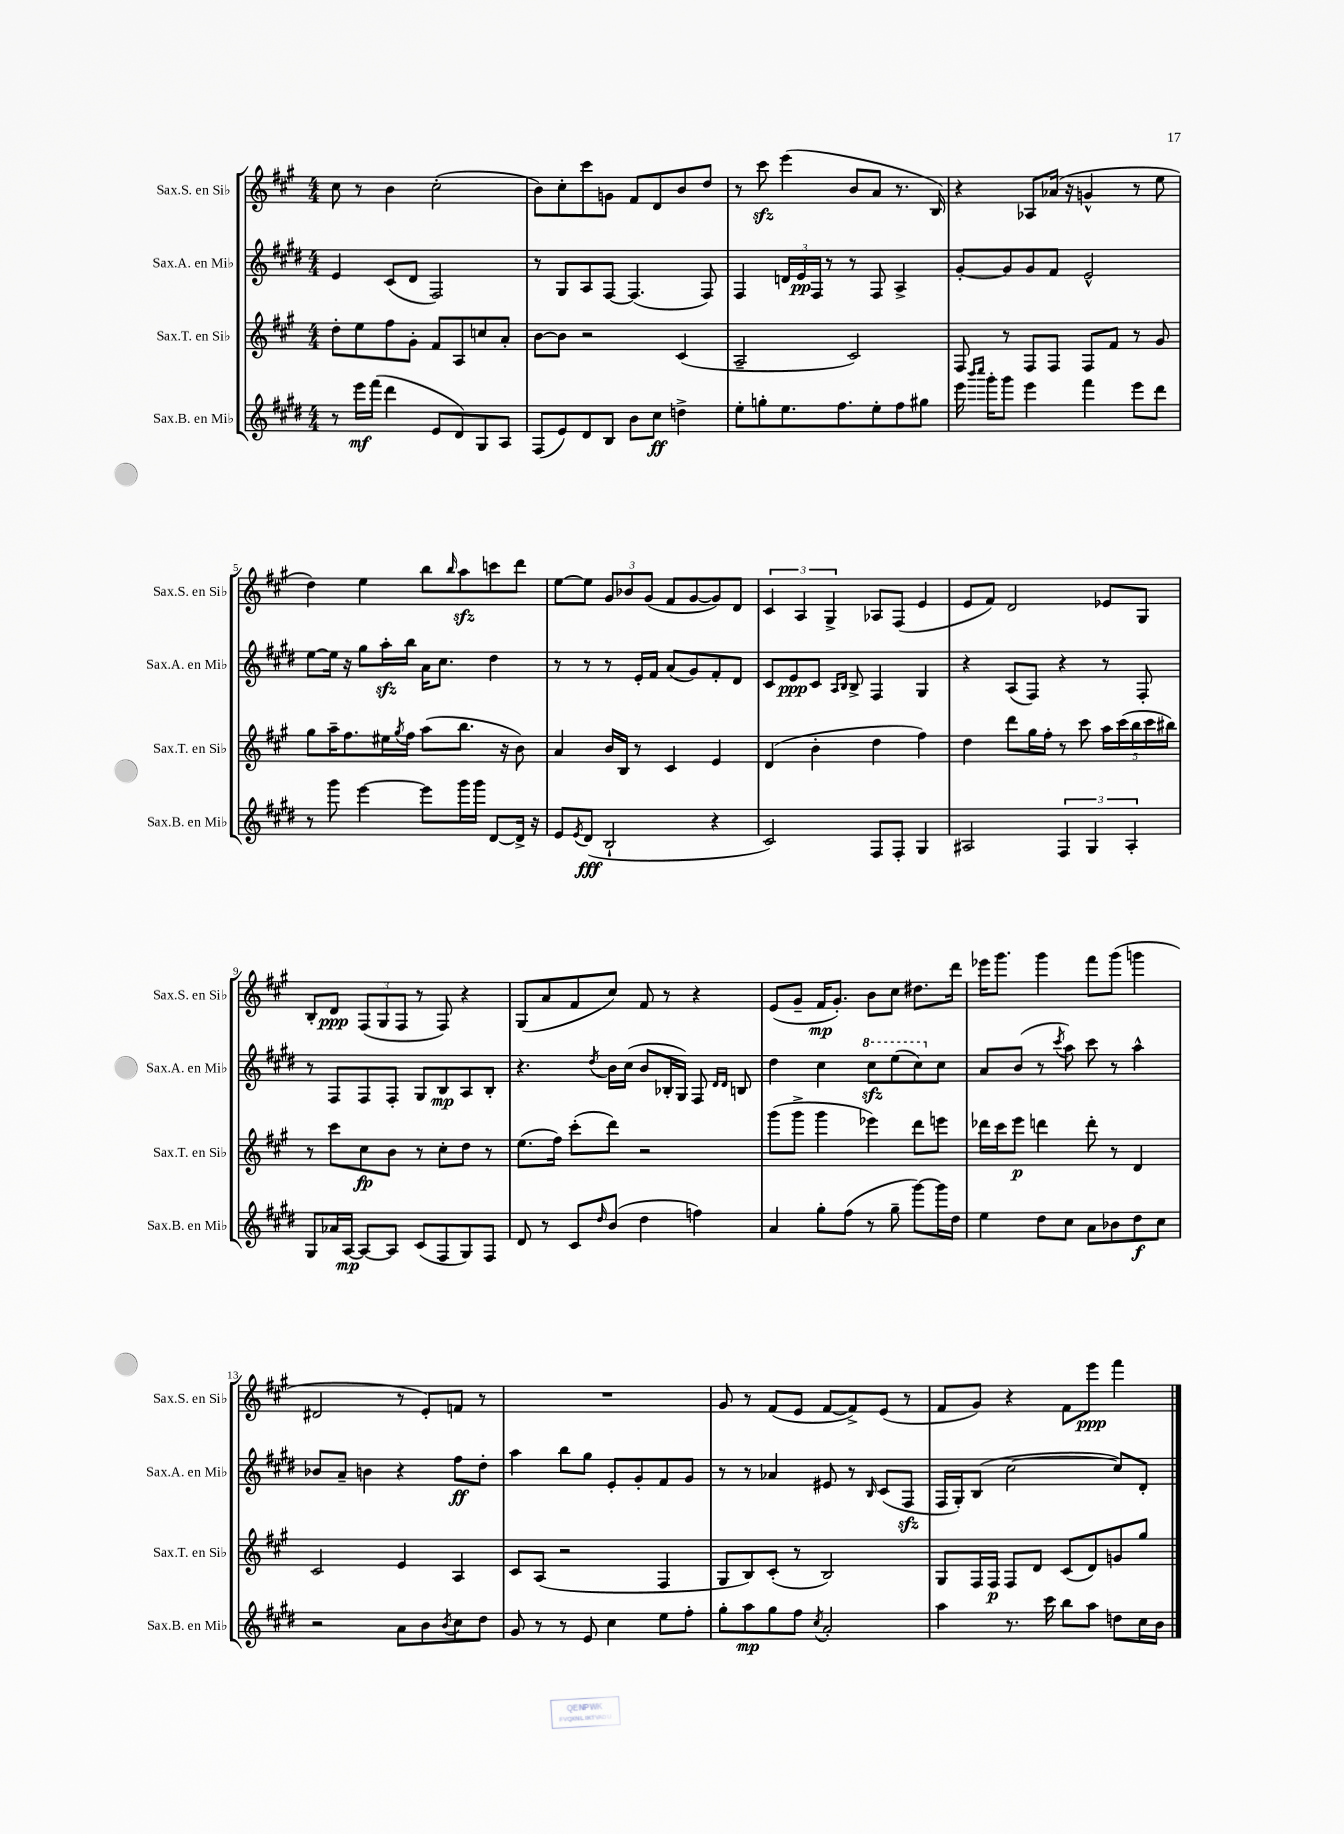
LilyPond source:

<<
\new StaffGroup <<
\new Staff = "s0" \with { instrumentName = "Sax.S. en Sib" shortInstrumentName = "Sax.S. en Sib" } {
    \clef treble \key a \major \numericTimeSignature \time 4/4
    cis''8 r8 b'4 cis''2-.( |
    b'8) cis''8-. cis'''8 g'8 fis'8 d'8 b'8 d''8 |
    r8 cis'''8\sfz e'''4( b'8 a'8 r8. b16) |
    r4 aes8 aes'16( r16 g'4-^ r8 e''8 |
    d''4) e''4 b''8 \grace { b''16 } a''8\sfz c'''8 d'''8 |
    e''8~ e''8 \tuplet 3/2 { gis'8 bes'8 gis'8( } fis'8 gis'8~ gis'8) d'8 |
    \tuplet 3/2 { cis'4 a4 gis4-> } aes8 fis8( e'4 |
    e'8 fis'8) d'2 ees'8 gis8 |
    b8-. d'8\ppp \tuplet 3/2 { fis8( gis8 fis8 } r8 fis8) r4 |
    gis8( a'8 fis'8 cis''8) fis'8 r8 r4 |
    e'8( gis'8-- fis'16\mp gis'8.-.) b'8 cis''8 dis''8. d'''16 |
    ees'''16 gis'''8. gis'''4 fis'''8 gis'''8( g'''4 |
    dis'2 r8 e'8-.) f'8 r8 |
    R1 |
    gis'8 r8 fis'8( e'8 fis'8~ fis'8->) e'8( r8 |
    fis'8 gis'8) r4 fis'8 e'''8\ppp fis'''4 \bar "|." |
}
\new Staff = "s1" \with { instrumentName = "Sax.A. en Mib" shortInstrumentName = "Sax.A. en Mib" } {
    \clef treble \key e \major \numericTimeSignature \time 4/4
    e'4 cis'8( dis'8 fis2) |
    r8 gis8 a8 fis8~ fis4.( fis8) |
    fis4 \tuplet 3/2 { d'16 e'16\pp fis16 } r8 r8 fis8 a4-> |
    gis'8~-. gis'8 gis'8 fis'8 e'2-^ |
    e''8~ e''16 r16 gis''8 a''16-.\sfz b''16 a'16 cis''8. dis''4 |
    r8 r8 r8 e'16-. fis'16 a'8( gis'8) fis'8-. dis'8 |
    cis'8 e'8\ppp cis'8 \grace { a16 b16 } b8-> fis4 gis4 |
    r4 a8( fis8) r4 r8 fis8-. |
    r8 fis8 fis8 fis8-. gis8 b8\mp a8 b8-. |
    r4. \acciaccatura { dis''8 } b'16 cis''16( b'8 bes16-. gis16) fis8 \grace { dis'16 dis'16 } b8 |
    dis''4 cis''4 \ottava #1 cis'''8\sfz e'''8( cis'''8) \ottava #0 cis''8 |
    a'8 b'8( r8 \acciaccatura { cis'''8 } a''8) cis'''8 r8 a''4-^ |
    bes'8 a'8-- b'4 r4 fis''8\ff dis''8-. |
    a''4 b''8 gis''8 e'8-. gis'8-. fis'8 gis'8 |
    r8 r8 aes'4 eis'8 r8 \grace { b16 } cis'8( fis8\sfz |
    fis16 gis16-.) b8( cis''2~ cis''8) dis'8-. \bar "|." |
}
\new Staff = "s2" \with { instrumentName = "Sax.T. en Sib" shortInstrumentName = "Sax.T. en Sib" } {
    \clef treble \key a \major \numericTimeSignature \time 4/4
    d''8-. e''8 fis''8 gis'8-. fis'8 a8 c''8 a'8-. |
    b'8~ b'8 r2 cis'4( |
    a2-- cis'2) |
    fis8 r8 fis8 fis8 fis8 fis'8 r8 gis'8 |
    gis''8 a''16-- fis''8. eis''16 \acciaccatura { gis''8 } fis''16 a''8( b''8. r16 b'8) |
    a'4 b'16 b16 r8 cis'4 e'4 |
    d'4( b'4-. d''4 fis''4) |
    d''4 d'''8 gis''16 fis''16-. r8 cis'''8 \tuplet 5/4 { a''16 cis'''16( b''16 cis'''16 bis''16) } |
    r8 cis'''8 cis''8\fp b'8 r8 cis''8-. d''8 r8 |
    e''8.( fis''16) cis'''8-.( d'''8) r2 |
    gis'''8( gis'''8-> gis'''4 ees'''4) d'''8 e'''8 |
    des'''16 cis'''16 e'''8\p d'''4 d'''8-. r8 d'4 |
    cis'2 e'4 a4 |
    cis'8 a8( r2 fis4 |
    gis8 b8) cis'8-.( r8 b2) |
    gis8 fis16 fis16\p fis8 d'8 cis'8( d'8) g'8 gis''8 \bar "|." |
}
\new Staff = "s3" \with { instrumentName = "Sax.B. en Mib" shortInstrumentName = "Sax.B. en Mib" } {
    \clef treble \key e \major \numericTimeSignature \time 4/4
    r8 e'''16\mf fis'''16( dis'''4 e'8 dis'8) gis8 a8 |
    fis8( e'8) dis'8 b8 b'8 cis''8\ff d''4-> |
    e''8-. g''8-. e''8. fis''8. e''8-. fis''8 gis''8 |
    e'''16 \grace { b'''16 cis''''16 } gis'''16-. gis'''8 e'''4 fis'''4 e'''8 dis'''8 |
    r8 gis'''8 e'''4~ e'''8 gis'''16 gis'''16 dis'8~ dis'16-> r16 |
    e'8 \acciaccatura { e'8 } dis'8\fff( b2-! r4 |
    cis'2) fis8 fis8-. gis4 |
    ais2 \tuplet 3/2 { fis4 gis4 ais4-. } |
    gis8 aes'16 a16~\mp a8~ a8 cis'8( fis8 gis8) fis8 |
    dis'8 r8 cis'8 \grace { dis''16 } b'8( dis''4 f''4) |
    a'4 gis''8-. fis''8( r8 gis''8-- gis'''8~) gis'''16 dis''16 |
    e''4 dis''8 cis''8 a'8 bes'8 dis''8\f cis''8 |
    r2 a'8 b'8 \acciaccatura { b'8 } cis''8 dis''8 |
    gis'8 r8 r8 e'8 cis''4 e''8 fis''8-. |
    gis''8-. a''8\mp gis''8 fis''8 \acciaccatura { cis''8 } a'2-. |
    a''4 r8. cis'''16 b''8 a''8 d''8 cis''16 b'16 \bar "|." |
}
>>
>>
